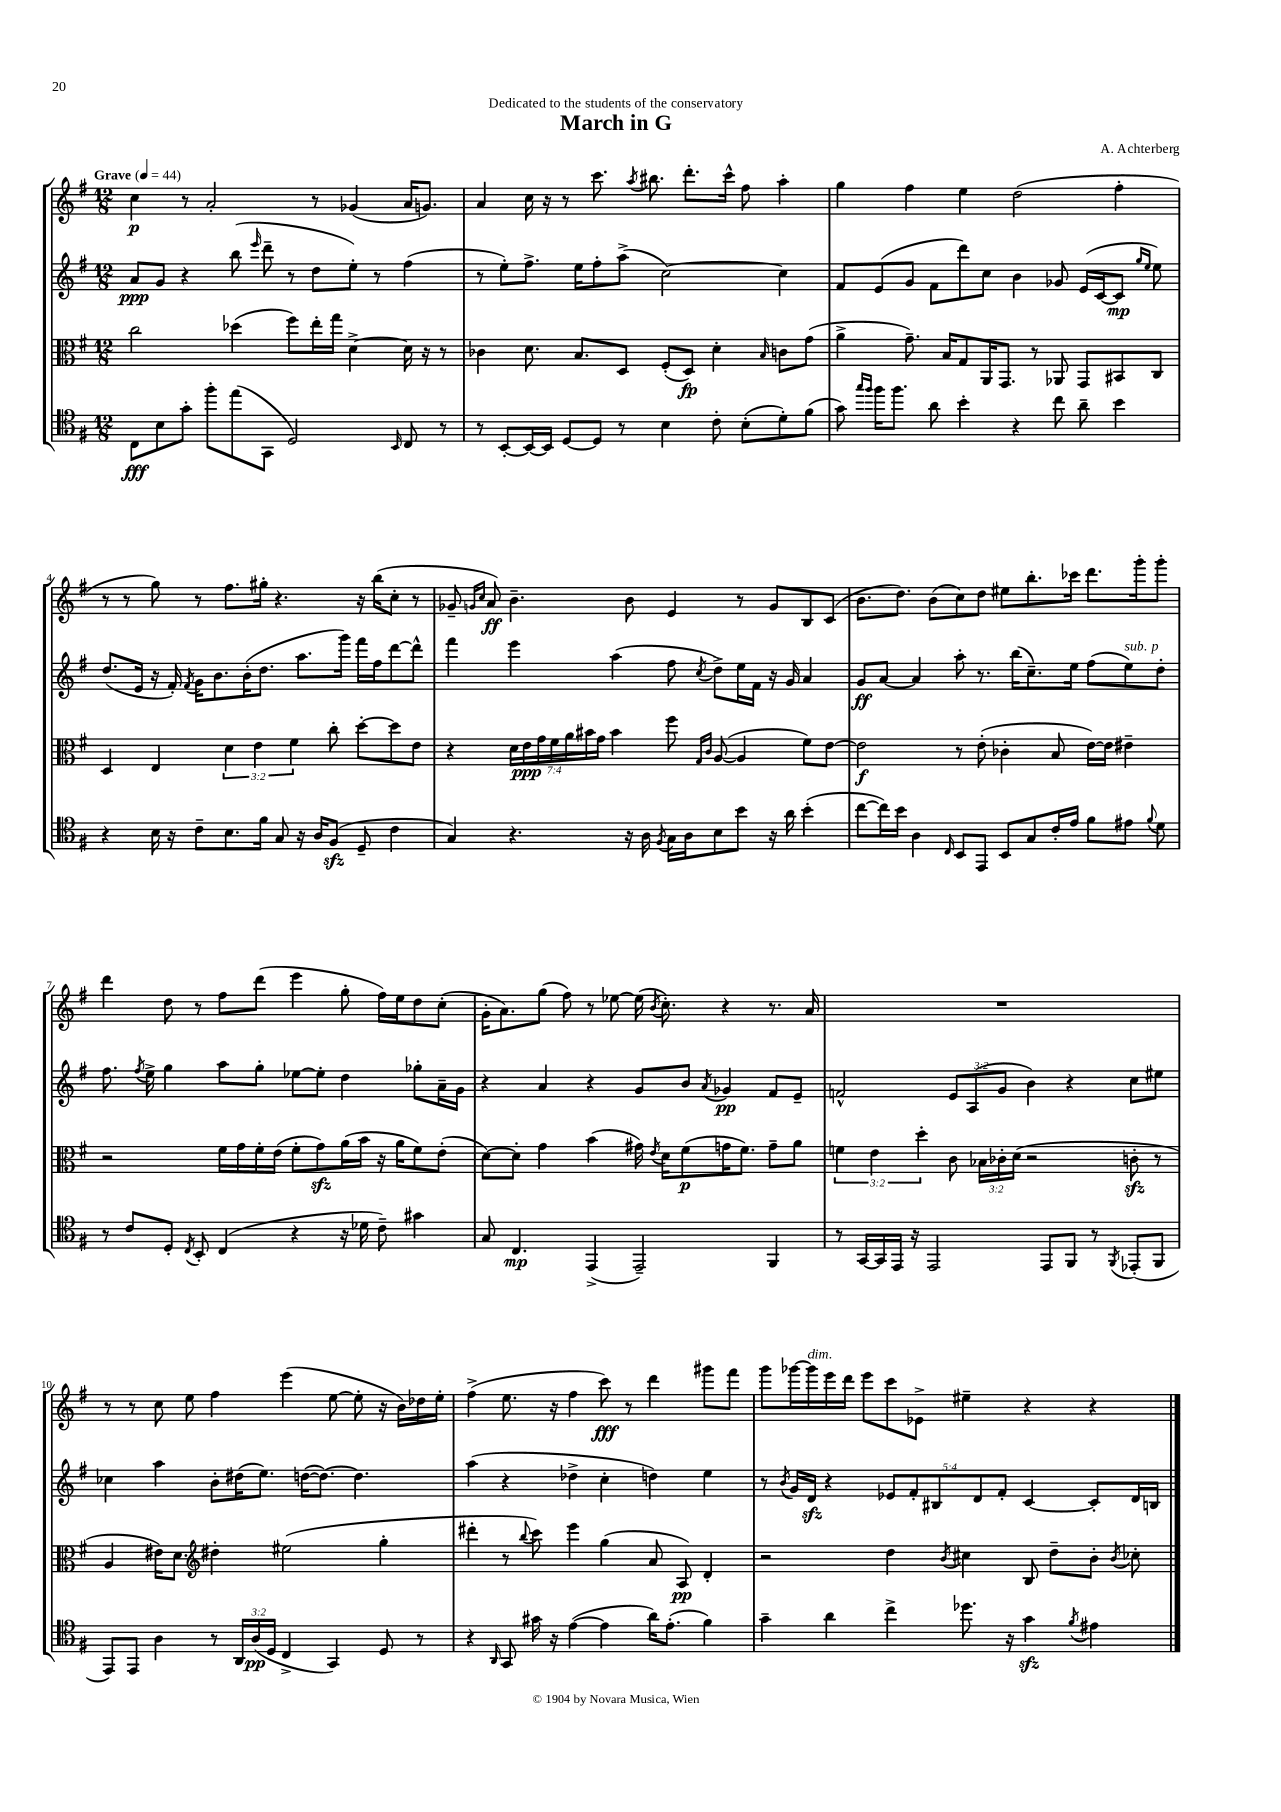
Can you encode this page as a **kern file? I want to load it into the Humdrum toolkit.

**kern	**kern	**kern	**kern
*staff4	*staff3	*staff2	*staff1
*clefC4	*clefC3	*clefG2	*clefG2
*k[f#]	*k[f#]	*k[f#]	*k[f#]
*M12/8	*M12/8	*M12/8	*M12/8
*MM44	*MM44	*MM44	*MM44
8C	2cc	8a	4cc
8B	.	8g	.
8g'	.	4r	8r
8ff#'	.	.	2a'
(8ee	(4dd-	(8bb	.
.	.	16qqeee	.
8GG	.	8ddd~	.
2D)	8ff#)	8r	.
.	16ee'	8dd	8r
.	16gg	.	.
.	[4d^	8ee')	(4g-
.	.	8r	.
16qqBB	.	.	.
8C	16d]	(4ff#	16a
.	16r	.	8.g)
8r	8r	.	.
=	=	=	=
8r	4c-	8r	4a
[8BB'	.	8ee')	.
16BB_	8.d	8.ff#^	16cc
16BB]	.	.	16r
[8D	.	.	8r
.	8.B	16ee	.
8D]	.	8ff#'	8.ccc
8r	8D	(8aa^	.
.	.	.	8qaa
.	.	.	8.bb#
4B	(8F#'	[2cc)	.
.	8D)	.	8.ddd'
8c'	4d'	.	.
.	.	.	16ccc^^
(8B'	.	.	8ff#
.	16qqB	.	.
8d')	8c	4cc]	4aa'
(8f#	(8g	.	.
=	=	=	=
8g)	4a^	8f#	4gg
16qqgg	.	.	.
16qqff#	.	.	.
16ff#	.	(8e	.
8.ff#	.	.	.
.	8.g~)	8g	4ff#
8a	.	8f#	.
.	16B	.	.
4b'	8G	8ddd)	4ee
.	16AA	8cc	.
.	8.GG	.	.
4r	.	4b	(2dd
.	8r	.	.
8cc	8AA-	8g-	.
8a~	8GG	(16e	.
.	.	[16c	.
4b	8BB#	8c]	4ff#'
.	.	16qqgg	.
.	.	16qqee	.
.	8C	8ee)	.
=	=	=	=
4r	4D	(8.dd	8r
.	.	.	8r
.	.	16e	.
16B	4E	16r	8gg)
16r	.	16f#')	.
.	.	8qf#	.
8c~	.	16g	8r
.	.	8.b	.
8.B	6d	.	8.ff#
.	.	(16b'	.
.	6e	.	.
16f#	.	8.dd	16gg#'
8G	.	.	4.r
.	6f#	.	.
16r	.	8.aa	.
16A	.	.	.
(8F#	8cc'	.	.
.	.	16ggg)	.
8D~	[8dd'	16fff#	16r
.	.	16ff#	(16bb
4c	8dd]	[8ddd	8cc'
.	8e	8ddd^^]	8r
=	=	=	=
4G)	4r	4fff#	8g-~
.	.	.	16qqg
.	.	.	16qqcc
.	.	.	8a)
4.r	28d	4eee	4.b~
.	28e	.	.
.	28g	.	.
.	28f#	.	.
.	28a	.	.
.	28b#	.	.
.	28g	.	.
.	4b#	(4aa	.
16r	.	.	8b
16A	.	.	.
8qF#	.	.	.
16G	8ff#	8ff#	4e
16A	.	.	.
.	16qqG	.	.
.	16qqc	8qcc	.
8B	([8A	8dd^)	.
8b	4A]	16ee	8r
.	.	16f#	.
16r	.	16r	8g
16a	.	16g	.
(4b'	8f#)	4a	8B
.	[8e	.	(8c
=	=	=	=
[8cc	2e]	8g	8.b
16cc])	.	[8a	.
16b	.	.	8.dd)
4A	.	4a]	.
.	.	.	(8b
16qqC	.	.	.
8BB	8r	8aa'	8cc)
8EE	(8e'	8.r	8dd
8BB	4c-'	.	8ee#
.	.	(16bb	.
8G	.	8.cc~)	8.bb'
16c'	8B	.	.
16e	.	16ee	16ccc-
8f#	[16e)	(8ff#	8.ddd
.	16e]	.	.
8e#	4e#~	8ee)	.
.	.	.	16ggg'
8qqf#	.	.	.
8d	.	8dd'	8ggg'
=	=	=	=
8r	2r	8.ff#	4ddd
8c	.	.	.
.	.	8qff#	.
.	.	16ee^	.
8D'	.	4gg	8dd
8qC	.	.	.
8BB'	.	.	8r
(4C	16f#	8aa	8ff#
.	16g	.	.
.	16f#'	8gg'	(8ddd
.	(16e	.	.
4r	8f#'	[8ee-	4eee
.	8g)	8ee-']	.
16r	(16a	4dd	8gg'
16d-	16b	.	.
8c~)	16r	.	16ff#)
.	16a	.	16ee
4g#	8f#)	8gg-'	8dd
.	(8e'	16a~	(8cc'
.	.	16g	.
=	=	=	=
8G	[8d)	4r	16g'
.	.	.	8.a)
4.C	8d']	.	.
.	4g	4a	(8gg
.	.	.	8ff#)
(4EE^	(4b	4r	8r
.	.	.	[8ee-
2EE~)	16g#)	8g	(16ee-]
.	8qe	.	8qb
.	16d	.	8.cc')
.	(8f#	8b	.
.	.	8qa	.
.	16g	4g-	4r
.	8.f#)	.	.
4FF#	8g~	8f#	8.r
.	8a	8e~	.
.	.	.	16a
=	=	=	=
8r	6f	2f^^	1.r
[16GG	.	.	.
.	6e	.	.
16GG]	.	.	.
16EE	.	.	.
16r	.	.	.
.	6dd'	.	.
2EE	.	.	.
.	8c	12e	.
.	.	(12A	.
.	24B-	.	.
.	24c-'	12g	.
.	(24d	.	.
.	2r	4b)	.
8EE	.	.	.
8FF#	.	4r	.
8r	.	.	.
8qFF#	.	.	.
(8EE-'	8c'	8cc	.
8FF#	8r	8ee#	.
=	=	=	=
8EE)	4A	4cc-	8r
8EE	.	.	8r
4A	16e#)	4aa	8cc
.	8.d	.	.
.	.	.	8ee
*	*clefG2	*	*
8r	4dd#'	8b'	4ff#
24AA	.	(16dd#	.
(24A	.	.	.
.	.	8.ee)	.
24D	.	.	.
4C^	(2ee#	.	(4eee
.	.	([16dd	.
.	.	8.dd_)	.
4GG)	.	.	[8ee
.	.	4.dd]	8ee']
8D	4gg'	.	16r
.	.	.	16b)
8r	.	.	16dd-
.	.	.	16ee'
=	=	=	=
4r	4ddd#'	(4aa	(4ff#^
16qqAA	.	.	.
8GG	8r	4r	8.ee
.	8qqbb	.	.
16g#	8ccc)	.	.
16r	.	.	16r
([4e	4eee	4dd-^	4ff#
4e]	(4gg	4cc'	8ccc)
.	.	.	8r
16a)	8a	4dd)	4ddd
(8.e'	.	.	.
.	8A)	.	.
4f#)	4d'	4ee	8ggg#
.	.	.	8fff#
=	=	=	=
4g~	2r	8r	8ggg
.	.	8qb	.
.	.	16g	[16ggg-
.	.	16d	16ggg-]
4a	.	4r	16eee
.	.	.	16ddd
.	.	.	8eee
4cc^	4dd	10e-	8ccc
.	.	10f#'	.
.	.	.	8e-^
.	.	10B#	.
.	8qb	.	.
8.dd-	4cc#	.	4ee#~
.	.	10d	.
.	.	10f#'	.
16r	.	.	.
4g	8B	[4c	4r
.	8dd~	.	.
8qf#	.	.	.
4e#	8b'	8c']	4r
.	8qb	.	.
.	8cc-'	16d	.
.	.	16B	.
==	==	==	==
*-	*-	*-	*-
